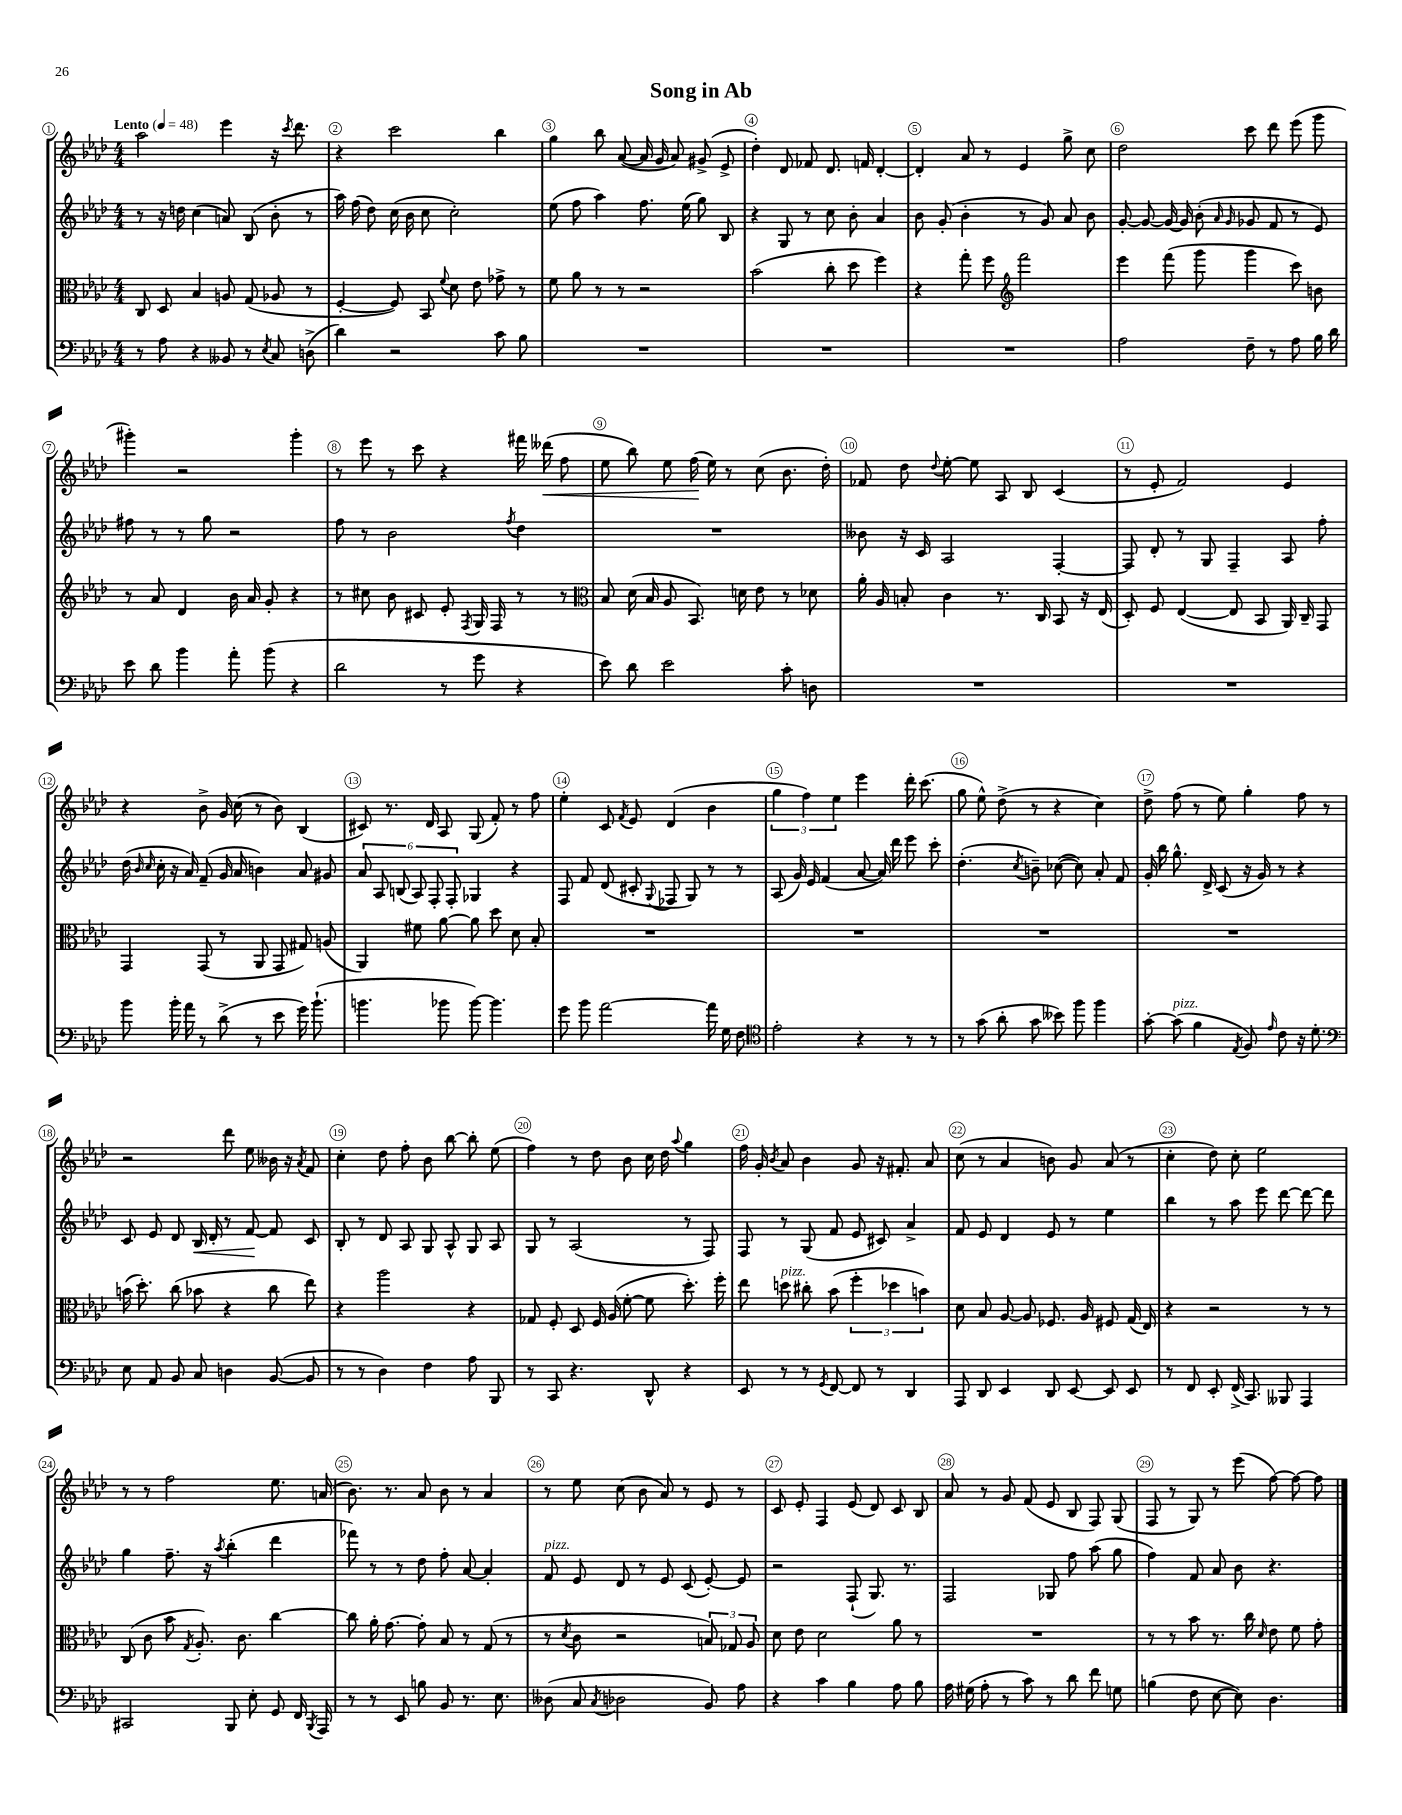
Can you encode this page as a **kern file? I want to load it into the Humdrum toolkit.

**kern	**kern	**kern	**kern
*staff4	*staff3	*staff2	*staff1
*clefF4	*clefC3	*clefG2	*clefG2
*k[b-e-a-d-]	*k[b-e-a-d-]	*k[b-e-a-d-]	*k[b-e-a-d-]
*M4/4	*M4/4	*M4/4	*M4/4
*MM48	*MM48	*MM48	*MM48
8r	8C/	8r	2aa-\
8A-\	8D-/	16r	.
.	.	16dd\	.
4r	4B-/	(4cc\	.
8BB--/	8A/	8a/)	4eee-\
8r	(8G/	(8B-/	.
8qE-/	.	.	.
8C/	8A-/	8b-'\	16r
.	.	.	8qccc/
.	.	.	8.ddd-\
(8D^\	8r	8r	.
=	=	=	=
4d-\)	[4F'/	16aa-\)	4r
.	.	(16ff\	.
.	.	8dd-\)	.
2r	8F/])	(16cc\	2ccc\
.	.	16b-\	.
.	8BB-/	8cc\	.
.	8qqf/	.	.
.	8d-\	2cc'\)	.
.	8e-\	.	.
8c\	8g-^\	.	4bb-\
8B-\	8r	.	.
=	=	=	=
1r	8f\	(8ee-\	4gg\
.	8a-\	8ff\	.
.	8r	4aa-\)	8bb-\
.	8r	.	([8a-/
.	2r	8.ff\	16a-/]
.	.	.	16g/
.	.	.	8a-/)
.	.	(16ee-\	.
.	.	8gg\)	(8g#^/
.	.	8B-/	8e-^/
=	=	=	=
1r	(2b-\	4r	4dd-'\)
.	.	8G/	8d-/
.	.	8r	8f-/
.	8cc'\	8cc\	8.d-/
.	8dd-\	8b-'\	.
.	.	.	16f/
.	4ff\)	4a-/	[4d-'/
=	=	=	=
1r	4r	8b-\	4d-'/]
.	.	(8g'/	.
.	8gg'\	4b-'\	8a-/
.	8ff\	.	8r
*	*clefG2	*	*
.	2fff\	8r	4e-/
.	.	8g/)	.
.	.	8a-/	8gg^\
.	.	8b-\	8cc\
=	=	=	=
2A-\	4eee-\	[8g'/	2dd-\
.	.	8g/_	.
.	(8fff\	16g/_	.
.	.	16g/]	.
.	8ggg\	(8b-'\	.
.	.	16qqa-/	.
.	.	16qqg/	.
8F~\	4ggg\	8g-/	8ccc\
8r	.	8f/	8ddd-\
8A-\	8ccc\)	8r	(8eee-\
16B-\	8b\	8e-/)	8ggg\
16d-\	.	.	.
=	=	=	=
8e-\	8r	8ff#\	4ggg#'\)
8d-\	8a-/	8r	.
4b-\	4d-/	8r	2r
.	.	8gg\	.
8a-'\	16b-\	2r	.
.	16a-/	.	.
(8b-\	8g'/	.	.
4r	4r	.	4ggg#'\
=	=	=	=
2d-\	8r	8ff\	8r
.	8cc#\	8r	8eee-\
.	8b-\	2b-\	8r
.	8c#/	.	8ccc\
8r	8e-'/	.	4r
.	8qF/	.	.
8g\	16G/	.	.
.	16F/	.	.
.	.	8qff/	.
4r	8r	4dd-\	16fff#\
.	.	.	(16ddd--\
.	8r	.	8ff\
=	=	=	=
*	*clefC3	*	*
8e-\)	8B-/	1r	8ee-\
8d-\	(16d-\	.	8bb-\)
.	16B-/	.	.
2e-\	8A-/	.	8ee-\
.	8.BB-/)	.	(16ff\
.	.	.	16ee-\)
.	.	.	8r
.	16d\	.	.
.	8e-\	.	(8cc\
8c'\	8r	.	8.b-\
8D\	8d-\	.	.
.	.	.	16dd-'\)
=	=	=	=
1r	16a-'\	8b--\	8f-/
.	16A-/	.	.
.	8B'/	16r	8dd-\
.	.	16c/	.
.	.	.	8qqdd-/
.	4c\	2A-/	[8ee-'\
.	.	.	8ee-\]
.	8.r	.	8A-/
.	.	.	8B-/
.	16C/	.	.
.	8BB-/	[4F'/	(4c/
.	16r	.	.
.	(16E-/	.	.
=	=	=	=
1r	8D-'/)	8F/]	8r
.	8F/	8d-'/	8e-'/
.	([4E-/	8r	2f/)
.	.	8G/	.
.	8E-/]	4F~/	.
.	8BB-/	.	.
.	16AA-/)	8A-/	4e-/
.	16C~/	.	.
.	8GG/	8ff'\	.
=	=	=	=
8b-\	4GG/	(16dd-\	4r
.	.	16qqb-/	.
.	.	16qqcc/	.
.	.	16cc'\	.
16b-'\	.	16r	.
16a-\	.	16a-/)	.
8r	(8GG/	(8f~/	8b-^\
(8d-^\	8r	16g/	16g/
.	.	16a-/	(16cc\
8r	8AA-/	4b\)	8r
8e-\	8GG/	.	8b-\)
16g\)	8G#/)	8a-/	(4B-/
(8.b-`\	.	.	.
.	(8A/	8g#/	.
=	=	=	=
4.b\	4AA-/)	12a-/	8c#/)
.	.	12A-/	.
.	.	.	8.r
.	.	(12B/	.
.	8f#\	12A-/)	.
.	.	.	16d-/
.	.	12F'/	.
8b-\	[8a-\	.	8A-/
.	.	12F'/	.
[8b-\)	8a-\]	4G-/	(8G/
4.b-\]	8dd-\	.	8f'/)
.	8d-\	4r	8r
.	8B-'/	.	8ff\
=	=	=	=
8g\	1r	8F/	4ee-'\
8b-\	.	8f/	.
[2a-\	.	(8d-/	8c/
.	.	.	8qf/
.	.	8c#'/	8e-/
.	.	8qqG/	.
.	.	8F-/	(4d-/
.	.	8G/)	.
16a-\]	.	8r	4b-\
16G\	.	.	.
8F\	.	8r	.
=	=	=	=
*clefC4	*	*	*
2e-'\	1r	(8A-/	6gg\
.	.	16g/)	.
.	.	.	6ff\)
.	.	16e-/	.
.	.	(4f/	.
.	.	.	6ee-\
4r	.	[8a-/	4eee-\
.	.	16a-/])	.
.	.	16ddd-\	.
8r	.	8eee-\	16ddd-'\
.	.	.	(8.ccc\
8r	.	8ccc'\	.
=	=	=	=
8r	1r	(4.dd-'\	8gg\
(8g\	.	.	8ee-^^\)
8a-'\	.	.	(8dd-^\
.	.	8qcc/	.
8g\	.	8b~\)	8r
8b--\)	.	([8cc-\	4r
8ff\	.	8cc-\])	.
4ff\	.	8a-'/	4cc\)
.	.	8f/	.
=	=	=	=
[8g'\	1r	16g'/	8dd-^\
.	.	16bb-\	.
(8g\]	.	8.gg^^\	(8ff\
4f\	.	.	8r
.	.	16d-^/	.
.	.	(8c/	8ee-\)
8qE-/	.	.	.
8F/)	.	16r	4gg'\
.	.	16g/)	.
16qqe-/	.	.	.
8c\	.	8r	.
16r	.	4r	8ff\
8.d-'\	.	.	.
.	.	.	8r
=	=	=	=
*clefF4	*	*	*
8E-\	(16b\	8c/	2r
.	8.dd-'\)	.	.
8AA-/	.	8e-/	.
8BB-/	(8cc\	8d-/	.
8C/	8b-\	16B-/	.
.	.	16d-'/	.
4D\	4r	8r	8ddd-\
.	.	[8f/	8ee-\
([8BB-/	8cc\	8f/]	16b--\
.	.	.	16r
.	.	.	8qa-/
8BB-/]	8ee-\)	8c/	8f/
=	=	=	=
8r	4r	8B-'/	4cc'\
8r	.	8r	.
4D-\)	2aa-\	8d-/	8dd-\
.	.	8A-/	8ff'\
4F\	.	8G/	8b-\
.	.	8A-^^/	[8bb-\
8A-\	4r	8G/	8bb-'\]
8BBB-/	.	8A-/	(8ee-\
=	=	=	=
8r	8G-/	8G/	4ff\)
8CC/	8F'/	8r	.
4.r	8D-/	(2A-/	8r
.	16F/	.	8dd-\
.	(16A-/	.	.
.	[8f'\	.	8b-\
8DD-^^/	8f\]	.	16cc\
.	.	.	16dd-\
.	.	.	8qqaa-/
4r	8.dd-'\)	8r	4gg\
.	.	8F/)	.
.	16ff'\	.	.
=	=	=	=
8EE-/	8ee-\	8F/	16ff\
.	.	.	16g'/
.	.	.	8qb-/
8r	8dd\	8r	8a-/
8r	8cc#'\	(8G/	4b-\
8qGG/	.	.	.
[8FF/	(8b-\	8f/	.
8FF/]	6ff'\	8e-/	8g/
8r	.	8c#/)	16r
.	6dd-\	.	.
.	.	.	8.f#'/
4DD-/	.	4a-^/	.
.	6b\)	.	.
.	.	.	8a-/
=	=	=	=
8AAA-/	8d-\	8f/	(8cc\
8DD-/	8B-/	8e-/	8r
4EE-/	[8A-/	4d-/	4a-/
.	8A-/]	.	.
8DD-/	8.F-/	8e-/	8b\)
[8EE-/	.	8r	8g/
.	16A-/	.	.
8EE-/]	8F#/	4ee-\	(8a-/
8EE-/	(16G/	.	8r
.	16E-/)	.	.
=	=	=	=
8r	4r	4bb-\	4cc'\
8FF/	.	.	.
8EE-'/	2r	8r	8dd-\)
(16FF^/	.	8aa-\	8cc'\
8.CC/)	.	.	.
.	.	8eee-\	2ee-\
8BBB--/	.	[8ddd-\	.
4AAA-/	8r	8ddd-\_	.
.	8r	8ddd-\]	.
=	=	=	=
2CC#/	(8C/	4gg\	8r
.	8c\	.	8r
.	8b-\	8.ff~\	2ff\
.	8qG/	.	.
.	8.A-'/)	.	.
.	.	16r	.
.	.	8qaa-/	.
8BBB-/	.	(4bb-'\	.
.	8.c\	.	.
8E-'\	.	.	.
8GG/	[4cc\	4ddd-\	8.ee-\
16FF/	.	.	.
8qBBB-/	.	.	.
16AAA-/	.	.	(16a/
=	=	=	=
8r	8cc\]	8fff-\)	8.b-\)
8r	16a-'\	8r	.
.	[8.g\	.	8.r
8EE-/	.	8r	.
8B\	8g'\]	8dd-\	8a-/
8BB-/	8B-/	8ff'\	8b-\
8.r	8r	[8a-/	8r
.	(8G/	4a-'/]	4a-/
8.E-\	.	.	.
.	8r	.	.
=	=	=	=
(8D--\	8r	8f/	8r
.	8qd-/	.	.
8C/	8c\	8e-/	8ee-\
8qC/	.	.	.
2D-\	2r	8d-/	(8cc\
.	.	8r	8b-\
.	.	8e-/	8a-/)
.	.	(8c/	8r
8BB-/)	12B/)	[8e-'/)	8e-/
.	12G-/	.	.
8A-\	.	8e-/]	8r
.	12A-/	.	.
=	=	=	=
4r	8d-\	2r	8c/
.	8e-\	.	8e-'/
4c\	2d-\	.	4F/
4B-\	.	(8F`/	(8e-/
.	.	8.G/)	8d-/)
8A-\	8a-\	.	8c/
.	.	8.r	.
8B-\	8r	.	8B-/
=	=	=	=
16A-\	1r	2F/	8a-/
(16G#\	.	.	.
8A-'\	.	.	8r
8r	.	.	8g/
8c\)	.	.	(8f/
8r	.	8G-/	8e-/
8d-\	.	8ff\	8B-/
8f\	.	(8aa-\	8F/)
8G\	.	8gg\	(8G/
=	=	=	=
(4B\	8r	4ff\)	8F/
.	8r	.	8r
8F\	8b-\	8f/	8G/)
[8E-\	8.r	8a-/	8r
8E-\])	.	8b-\	(8eee-\
.	16cc\	.	.
.	16qqd-/	.	.
4.D-\	8e-\	4.r	[8ff\)
.	8f\	.	8ff\_
.	8g'\	.	8ff\]
==	==	==	==
*-	*-	*-	*-
